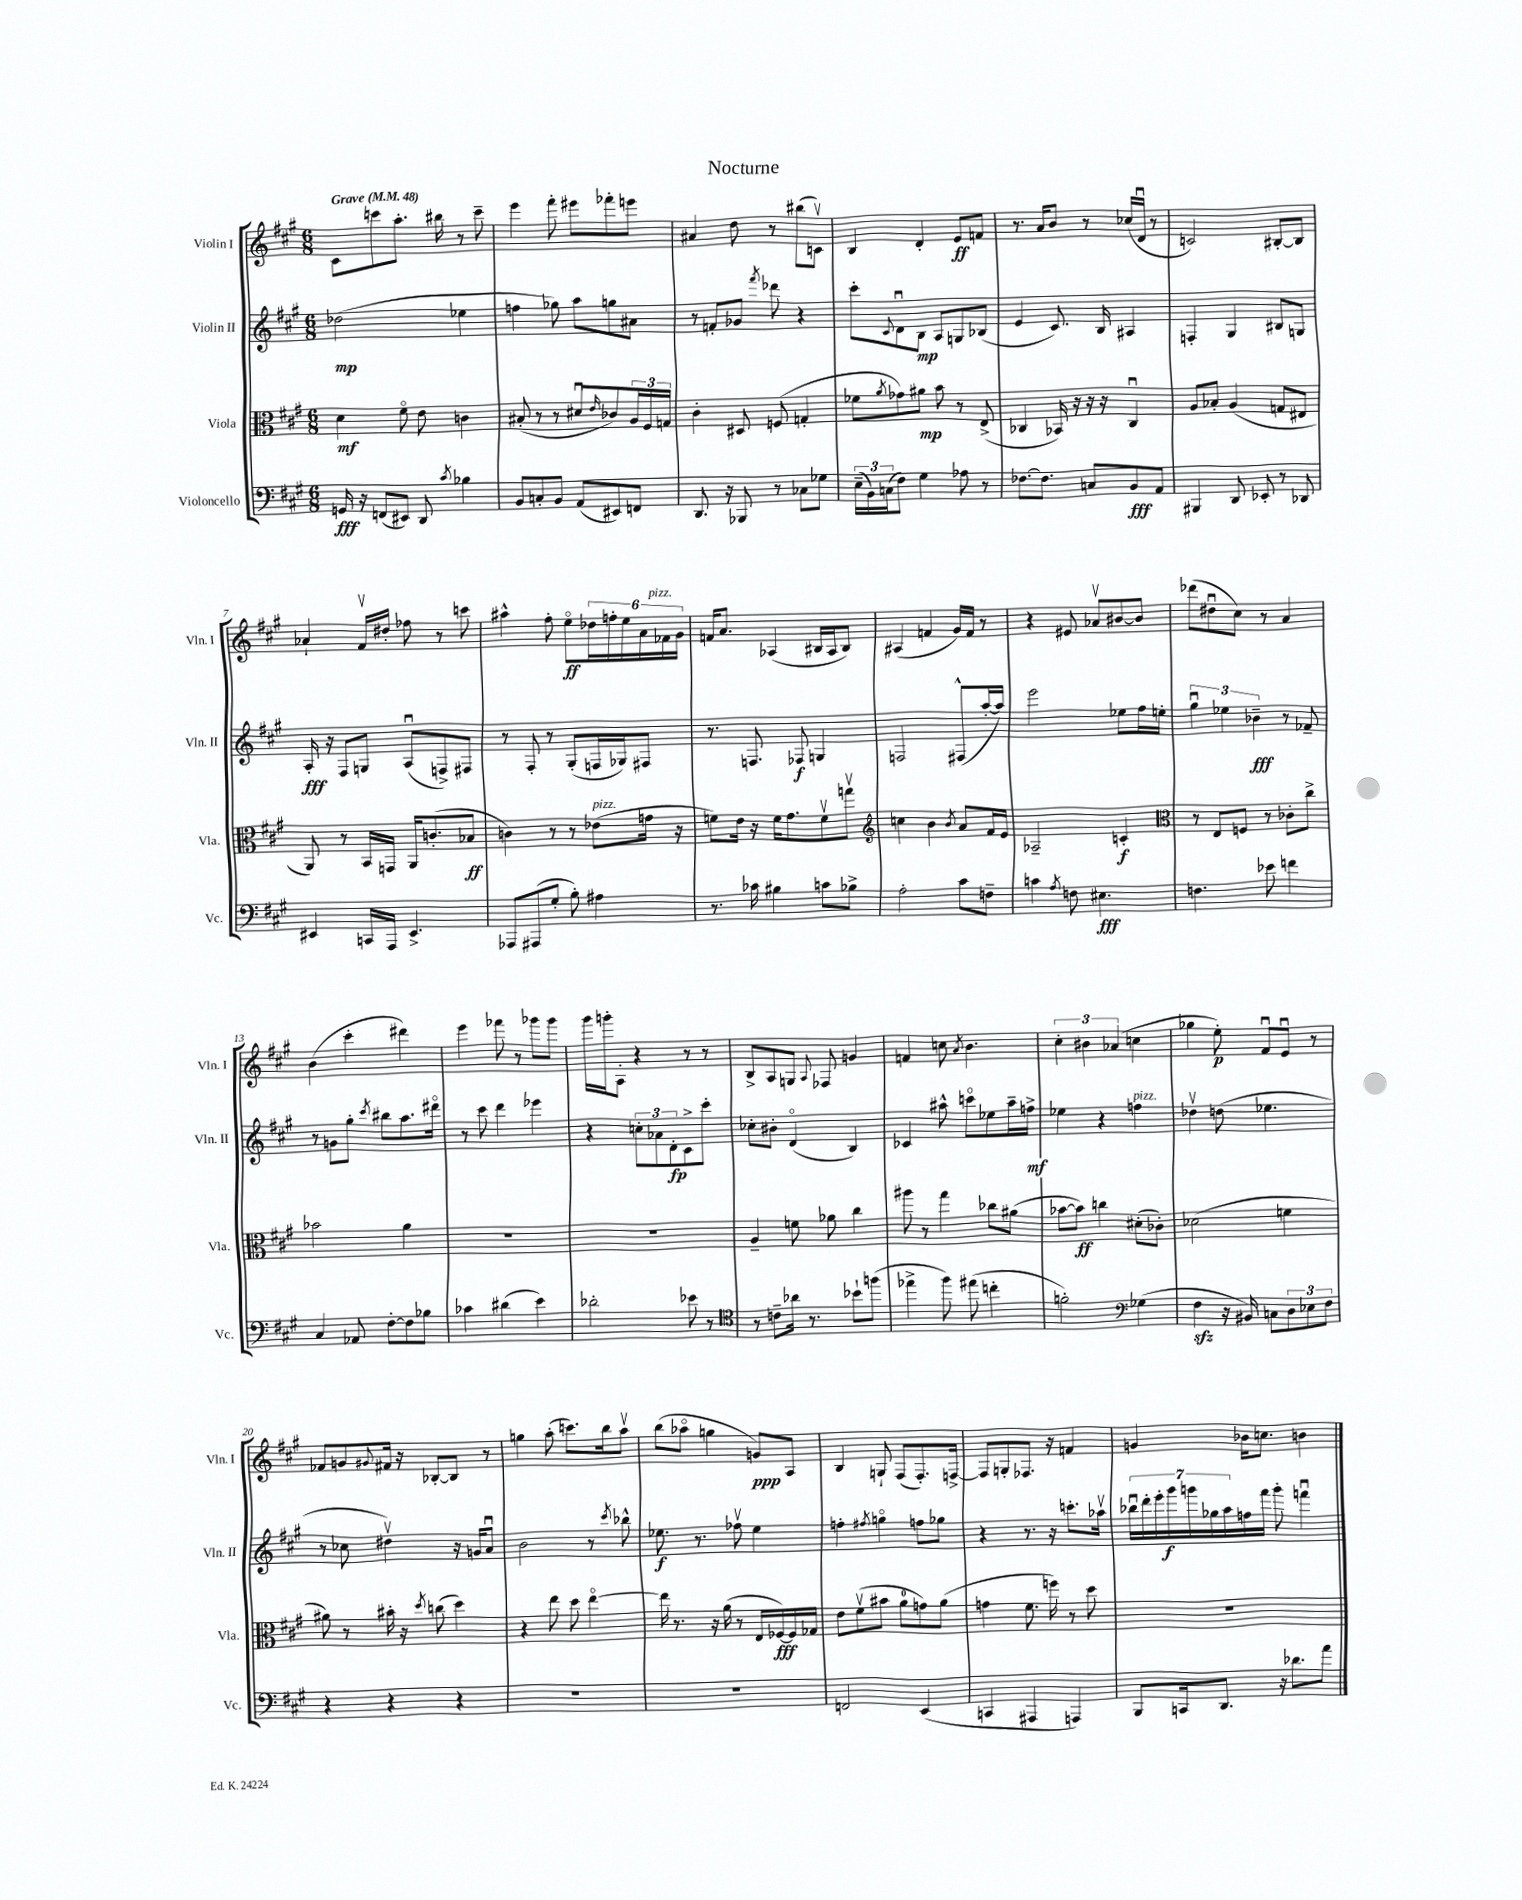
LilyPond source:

\header { title = "Nocturne" }
<<
\new StaffGroup <<
\new Staff = "s0" \with { instrumentName = "Violin I" shortInstrumentName = "Vln. I" } {
    \clef treble \key a \major \numericTimeSignature \time 6/8 \tempo "Grave" 4 = 48
    cis'8 c'''8 a''8.-. bis''16 r8 c'''8-- |
    e'''4 fis'''8-. eis'''8 fes'''8-. e'''8 |
    ais'4 d''8 r8 bis''8( c'8\upbow) |
    b4 d'4-. e'8\ff f'8 |
    r8. a'16 b'8 r8 ces''16( d'16\downbow r8 |
    c'2) bis8~-. bis8 |
    aes'4-! fis'16\upbow dis''16-. fes''8 r8 c'''8 |
    ais''4-^ fis''8-. e''8\flageolet\ff \tuplet 6/4 { des''16 f''16-. e''16 a'16 fes'16^\markup { \italic "pizz." } gis'16 } |
    f'16 a'8. aes4( bis16 aes16 bis8) |
    ais4( f'4 gis'16) f'16 r8 |
    r4 eis'8 aes'8\upbow bis'8~ bis'8 |
    des'''8( dis''8\downbow cis''8) r8 a'4 |
    b'4( cis'''4-. dis'''4) |
    e'''4 fes'''8 r8 ges'''8 ges'''8 |
    gis'''16 g'''16-. a8-. r4 r8 r8 |
    b8-> a8 g8 \appoggiatura { a8 } fes8 g'4 |
    f'4 c''8 \acciaccatura { a'8 } b'4. |
    \tuplet 3/2 { cis''4-. bis'4 aes'4( } c''4 |
    ges''4 e''8-.\p) fis'8\downbow e'8\downbow r8 |
    fes'8 g'8 \appoggiatura { gis'8 } fis'16 r16 bes8~-. bes8 r8 |
    g''4 a''8-.( c'''8.) b''16 a''8\upbow |
    b''8( aes''8\flageolet g''4 g'8\ppp) a8 |
    b4 g8-! fis8( fis8.-.) f16~-> |
    f8 g8-. fes8. r16 f'4 |
    g'4 bes'16 c''8. b'4 \bar "|." |
}
\new Staff = "s1" \with { instrumentName = "Violin II" shortInstrumentName = "Vln. II" } {
    \clef treble \key a \major \numericTimeSignature \time 6/8
    des''2\mp( ees''4 |
    f''4 ges''8) a''8 g''8 ais'8 |
    r8 f'8-. ges'8 \acciaccatura { fis'''8 } des'''8 r4 |
    cis'''8-. \appoggiatura { cis'8 } d'8\downbow b8\mp a8 g8 bes8( |
    e'4 cis'8.) b16 ais4 |
    f4-. gis4 bis8 g8 |
    a16-.\fff r16 fis8 g8 a8\downbow( f8->) fis8 |
    r8 fis8-. r8 gis8-.( f16 ges16) fis8 |
    r8. f8. fes8\f g4 |
    f2 fis8-^( a''16~-. a''16) |
    e'''2 ees''8 fis''16 e''16-. |
    \tuplet 3/2 { gis''4\downbow ees''4 bes'4--\fff } r8 fes'8-- |
    r8 g'8 gis''8-. \acciaccatura { cis'''8 } bis''8 a''8. dis'''16\flageolet |
    r8 cis'''8 d'''4 ees'''4 |
    r4 \tuplet 3/2 { c''8-. aes'8 d'8-.\fp } cis'8-> cis'''8-. |
    ces''8-. bis'8-. d'4\flageolet( b4) |
    ces'4 ais''8-^ c'''8\flageolet ees''8 ais''16-- f''16->\mf |
    ees''4 r4 f''4^\markup { \italic "pizz." } |
    des''4\upbow d''8( ees''4. |
    r8 ces''8 dis''4\upbow) r16 g'16 a'8\downbow |
    b'2 r8 \acciaccatura { cis'''8 } bes''8-^ |
    ees''8.\f r8. fes''8\upbow ees''4 |
    f''4-. \acciaccatura { fis''8 } g''4\flageolet f''8 ges''8 |
    r4 r8. r16 c'''8.-. aes''16\upbow |
    \tuplet 7/4 { bes''16\downbow d'''16-. e'''16-. gis'''16\f g'''16 ges''16 a''16 } f''16 fis'''16 g'''8-. f'''4\downbow \bar "|." |
}
\new Staff = "s2" \with { instrumentName = "Viola" shortInstrumentName = "Vla." } {
    \clef alto \key a \major \numericTimeSignature \time 6/8
    d'4\mf fis'8\flageolet e'8 c'4 |
    bis8-.( r8 r8 dis'8\downbow \grace { e'16 } ces'8) \tuplet 3/2 { a16 fis16 g16 } |
    cis'4-. dis8 f8( g4-. |
    fes'8 \acciaccatura { a'8 } ges'8) ais'8\mp b'8 r8 e8->( |
    ces4 bes,16) r16 r16 r16 ces4\downbow |
    a8 bes8-. a4( g8 eis8 |
    a,8) r8 b,16 g,16 a,16 c'8.-.( bes8\ff |
    c'4) r8 r8 ees'8^\markup { \italic "pizz." }( g'16 r16 |
    f'8) e'16 r16 f'16 gis'8. f'8\upbow g''8\upbow |
    \clef treble c''4 b'4 \acciaccatura { b'8 } a'8 fis'16 e'16 |
    aes2-- c'4-.\f |
    \clef alto r8 e8 f8 r8 ces'8-. cis''8-> |
    bes'2 a'4 |
    R2. |
    R2. |
    a4-- f'8 aes'8 cis''4 |
    ais''8 r8 gis''4 ces''8 ais'8( |
    bes'8~ bes'8\ff) c''4 dis'8-.( ces'8-.) |
    des'2( f'4 |
    ais'8) r8 bis'16-. r16 \acciaccatura { d''8 } c''8( d''4) |
    r4 e''8 d''8 e''4~\flageolet |
    e''16 r8. r16 a'16( r8 e16 fes16~\fff) fes16 ges16 |
    e'8 fis'8\upbow( bis'8 a'8-0 g'8) a'8( |
    g'4 fis'8. f''16) r8 d''8 |
    R2. \bar "|." |
}
\new Staff = "s3" \with { instrumentName = "Violoncello" shortInstrumentName = "Vc." } {
    \clef bass \key a \major \numericTimeSignature \time 6/8
    g,16\fff r16 f,8( eis,8) d,8 \acciaccatura { cis'8 } bes4 |
    b,8 c8-. b,8 a,8( eis,8) f,8 |
    d,8. r16 bes,,8 r8 ces8 ges8 |
    \tuplet 3/2 { e16--( b,16) c16( } fis8) gis4 aes8 r8 |
    fes8.~ fes8. c8 b,8\fff a,8 |
    bis,,4 d,8 ees,8-. r8 des,8 |
    eis,4 c,16 a,,16 eis,4.-> |
    aes,,8 ais,,8( gis8-. b8-.) ais4 |
    r8. ces'16 bis4 c'8 bes8-> |
    a2-. cis'8 f8-- |
    c'4 \acciaccatura { a8 } f8 eis4.\fff |
    f4. ees'8 f'4 |
    cis4 aes,8 fis8~-. fis8 bes8 |
    ces'4 dis'4( e'4) |
    des'2-. ees'8 r8 |
    \clef tenor r8 c'8-- aes'16 r8. bes'8-! f''8( |
    ees''4-> fis''8) eis''8( c''4-. |
    f'2-.) \clef bass ges4( |
    fis4\sfz r16 bis,16) c8 \tuplet 3/2 { d8 ees8 fis8 } |
    r4 r4 r4 |
    R2. |
    R2. |
    f,2 e,4( |
    c,4 ais,,4 a,,4) |
    b,,8 c,16 d,8. r16 des'8. a'8 \bar "|." |
}
>>
>>
